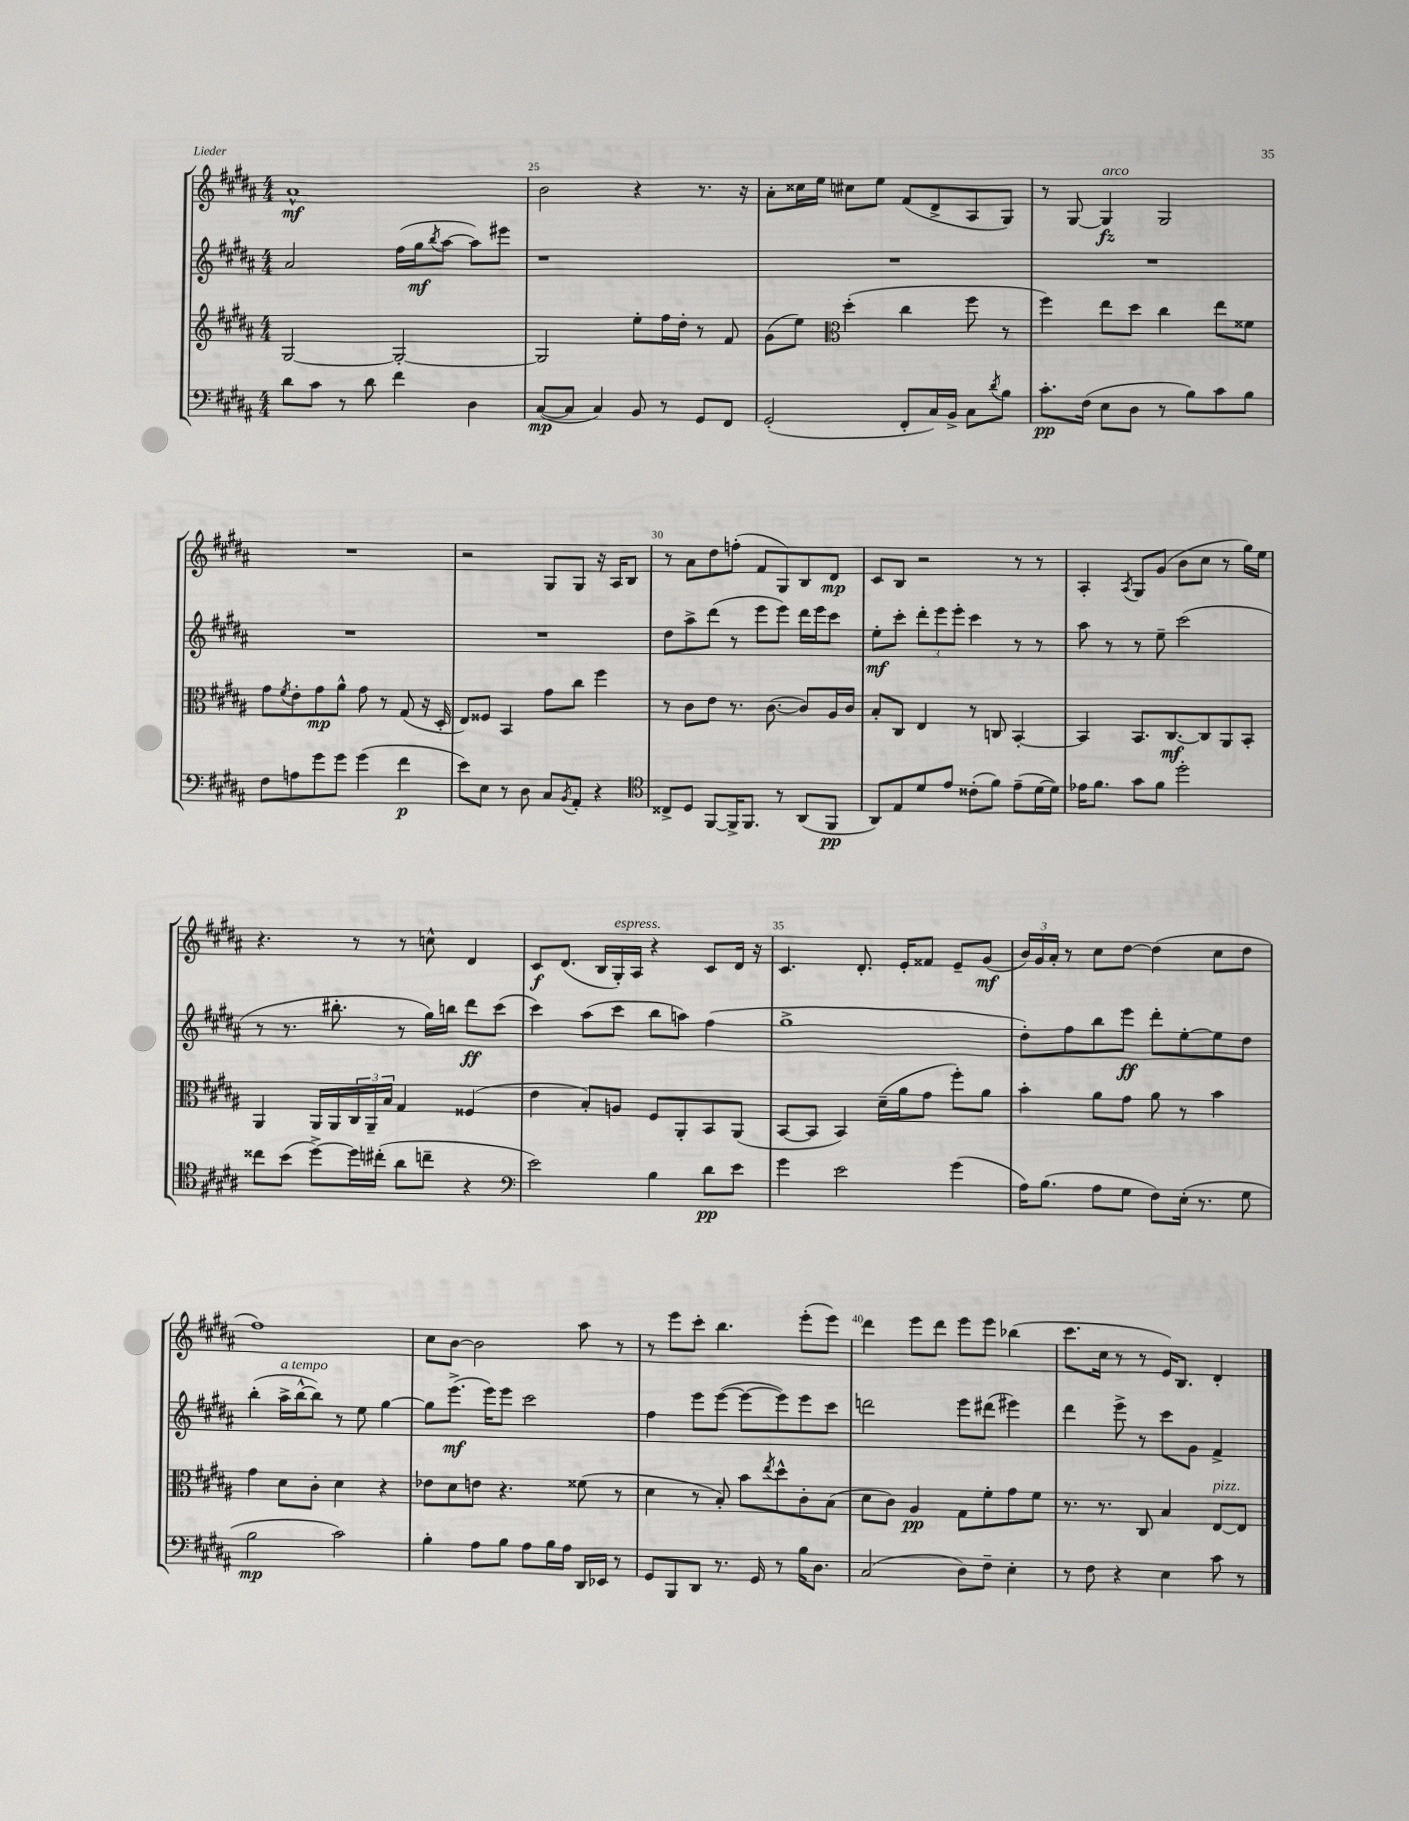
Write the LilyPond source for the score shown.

<<
\new StaffGroup <<
\new Staff = "s0" {
    \clef treble \key b \major \numericTimeSignature \time 4/4
    ais'1-^\mf |
    b'2 r4 r8. r16 |
    ais'8-. cisis''16 e''16 cis''8 e''8 fis'8( dis'8-> ais8 gis8) |
    r8 gis8~ gis4\fz^\markup { \italic "arco" } gis2 |
    R1 |
    r2 gis8 gis8 r16 ais16 b8 |
    r8 ais'8 dis''8 f''8-.( fis'8 gis8) b8 dis'8\mp |
    cis'8 b8 r2 r8 r8 |
    ais4-. \acciaccatura { ais8 } gis8 gis'8( b'8 cis''8 r8 gis''16) e''16 |
    r4. r8 r8 c''8-^ dis'4 |
    cis'8\f dis'8.( b16 gis16-.^\markup { \italic "espress." }) ais16 r4 cis'8 dis'16 r16 |
    cis'4. dis'8.-. e'16-. fisis'8 e'8-- gis'8\mf( |
    \tuplet 3/2 { b'16) gis'16 ais'16-. } r8 cis''8 dis''8~ dis''4( cis''8 dis''8 |
    fis''1) |
    cis''8 b'8~ b'2 ais''8 r8 |
    r8 e'''8 cis'''8-. b''4. e'''8-.( e'''8) |
    dis'''4 e'''8 dis'''8 e'''8 e'''8 bes''4( |
    cis'''8. cis''16 r8 r8 e'16) b8. dis'4-. \bar "|." |
}
\new Staff = "s1" {
    \clef treble \key b \major \numericTimeSignature \time 4/4
    ais'2 fis''16( gis''16\mf \acciaccatura { b''8 } ais''8~ ais''8) eis'''8 |
    r1 |
    R1 |
    R1 |
    R1 |
    R1 |
    dis''8 ais''8-> dis'''8( r8 e'''8 e'''8) dis'''16 e'''16 cis'''8 |
    e''8-.\mf cis'''8-. \tuplet 3/2 { dis'''8-. e'''8 e'''8-. } cis'''4 r8 r8 |
    ais''8 r8 r8 e''8-- cis'''2( |
    r8 r8. bis''8.-. r8 gis''16) b''16 dis'''8\ff cis'''8( |
    cis'''4) ais''8( cis'''8 b''8 a''8) fis''4( |
    gis''1-> |
    dis''8-.) fis''8 b''8 e'''8\ff dis'''8-. e''8~-. e''8 dis''8 |
    b''4-.( ais''16->^\markup { \italic "a tempo" } b''16~-^ b''8) r8 e''8 gis''4~ |
    gis''8 e'''8.->\mf( e'''16) e'''8 cis'''2 |
    fis''4 e'''8 e'''8~( e'''8~ e'''8) e'''8 cis'''8 |
    d'''2 e'''8 dis'''8( eis'''4) |
    dis'''4 e'''8-> r8 cis'''8 gis'8 fis'4-> \bar "|." |
}
\new Staff = "s2" {
    \clef treble \key b \major \numericTimeSignature \time 4/4
    gis2~ gis2~-. |
    gis2 e''8-. fis''16 dis''16-. r8 fis'8 |
    gis'8( e''8) \clef alto dis''4-.( cis''4 fis''8 r8 |
    fis''4) e''8 dis''8 cis''4 e''8 fisis'8 |
    gis'8 \acciaccatura { fis'8 } e'8-. gis'8\mp ais'8-^ gis'8 r8 gis8( r16 dis16-. |
    e8) fisis8 b,4 gis'8 cis''8 fis''4 |
    r8 cis'8 e'8 r8. cis'8.~( cis'8) ais16 cis'16 |
    b8-. cis8 e4 r8 c8 b,4~-. |
    b,4 b,8. cis8.~\mf cis8 ais,8 b,8-. |
    ais,4 ais,16 ais,16 \tuplet 3/2 { cis16 ais,16-- b16 } gis4 fisis4( |
    e'4 b8-.) a8 fis8 ais,8-. b,8 ais,8( |
    b,8~ b,8 b,4) dis'16--( ais'16 gis'8 fis''8-.) ais'8 |
    b'4-. ais'8 gis'8 ais'8 r8 b'4 |
    gis'4 dis'8 cis'8-. dis'4 r4 |
    ees'8 dis'8 e'8 r4. fisis'8( r8 |
    dis'4 r8 b8-.) b'8 \acciaccatura { e''8 } dis''8-^ cis'8-. b8( |
    dis'8 cis'8) ais4\pp gis8 fis'8-. gis'8 fis'8 |
    r8. r8. cis8 b4 e8~^\markup { \italic "pizz." } e8 \bar "|." |
}
\new Staff = "s3" {
    \clef bass \key b \major \numericTimeSignature \time 4/4
    dis'8 cis'8 r8 dis'8 fis'4 dis4 |
    cis8~\mp( cis8 cis4) b,8 r8 gis,8 fis,8 |
    gis,2-.( fis,8-. cis16) b,16-> cis8 \acciaccatura { dis'8 } b8 |
    cis'8.-.\pp fis16( e8 dis8 r8 b8) cis'8 b8 |
    fis8 a8 gis'8 gis'8 gis'4( fis'4\p |
    e'8) e8 r8 dis8 cis8 \acciaccatura { b,8 } ais,8-. r4 |
    \clef tenor cisis8-> dis8 fis,8~ fis,16-> fis,8. r8 ais,8( fis,8\pp |
    ais,8) e8 dis'8 e'8 cisis'8-.( fis'8) e'8--( dis'16~ dis'16) |
    ees'16 fis'8. gis'8 fis'8 dis''2-. |
    cisis''8 b'8( dis''8~->) dis''16 cis''16-.( ais'8 c''8-- r4 |
    \clef bass e'2) b4 dis'8\pp e'8 |
    gis'4 e'2 gis'4( |
    ais16) b8.( ais8 gis8 fis8) e16-.( r8. gis8 |
    b2\mp cis'2) |
    b4-. ais8 b8 ais8 b16 ais16 dis,16 ees,16 r8 |
    gis,8 b,,8 dis,8 r8. gis,16 r8 b16 dis8. |
    cis2( dis8) fis8-- e4-. |
    r8 fis8 r4 e4 cis'8 r8 \bar "|." |
}
>>
>>
\layout { \context { \Score currentBarNumber = #24 \override BarNumber.break-visibility = ##(#f #t #t) barNumberVisibility = #(every-nth-bar-number-visible 5) } }
